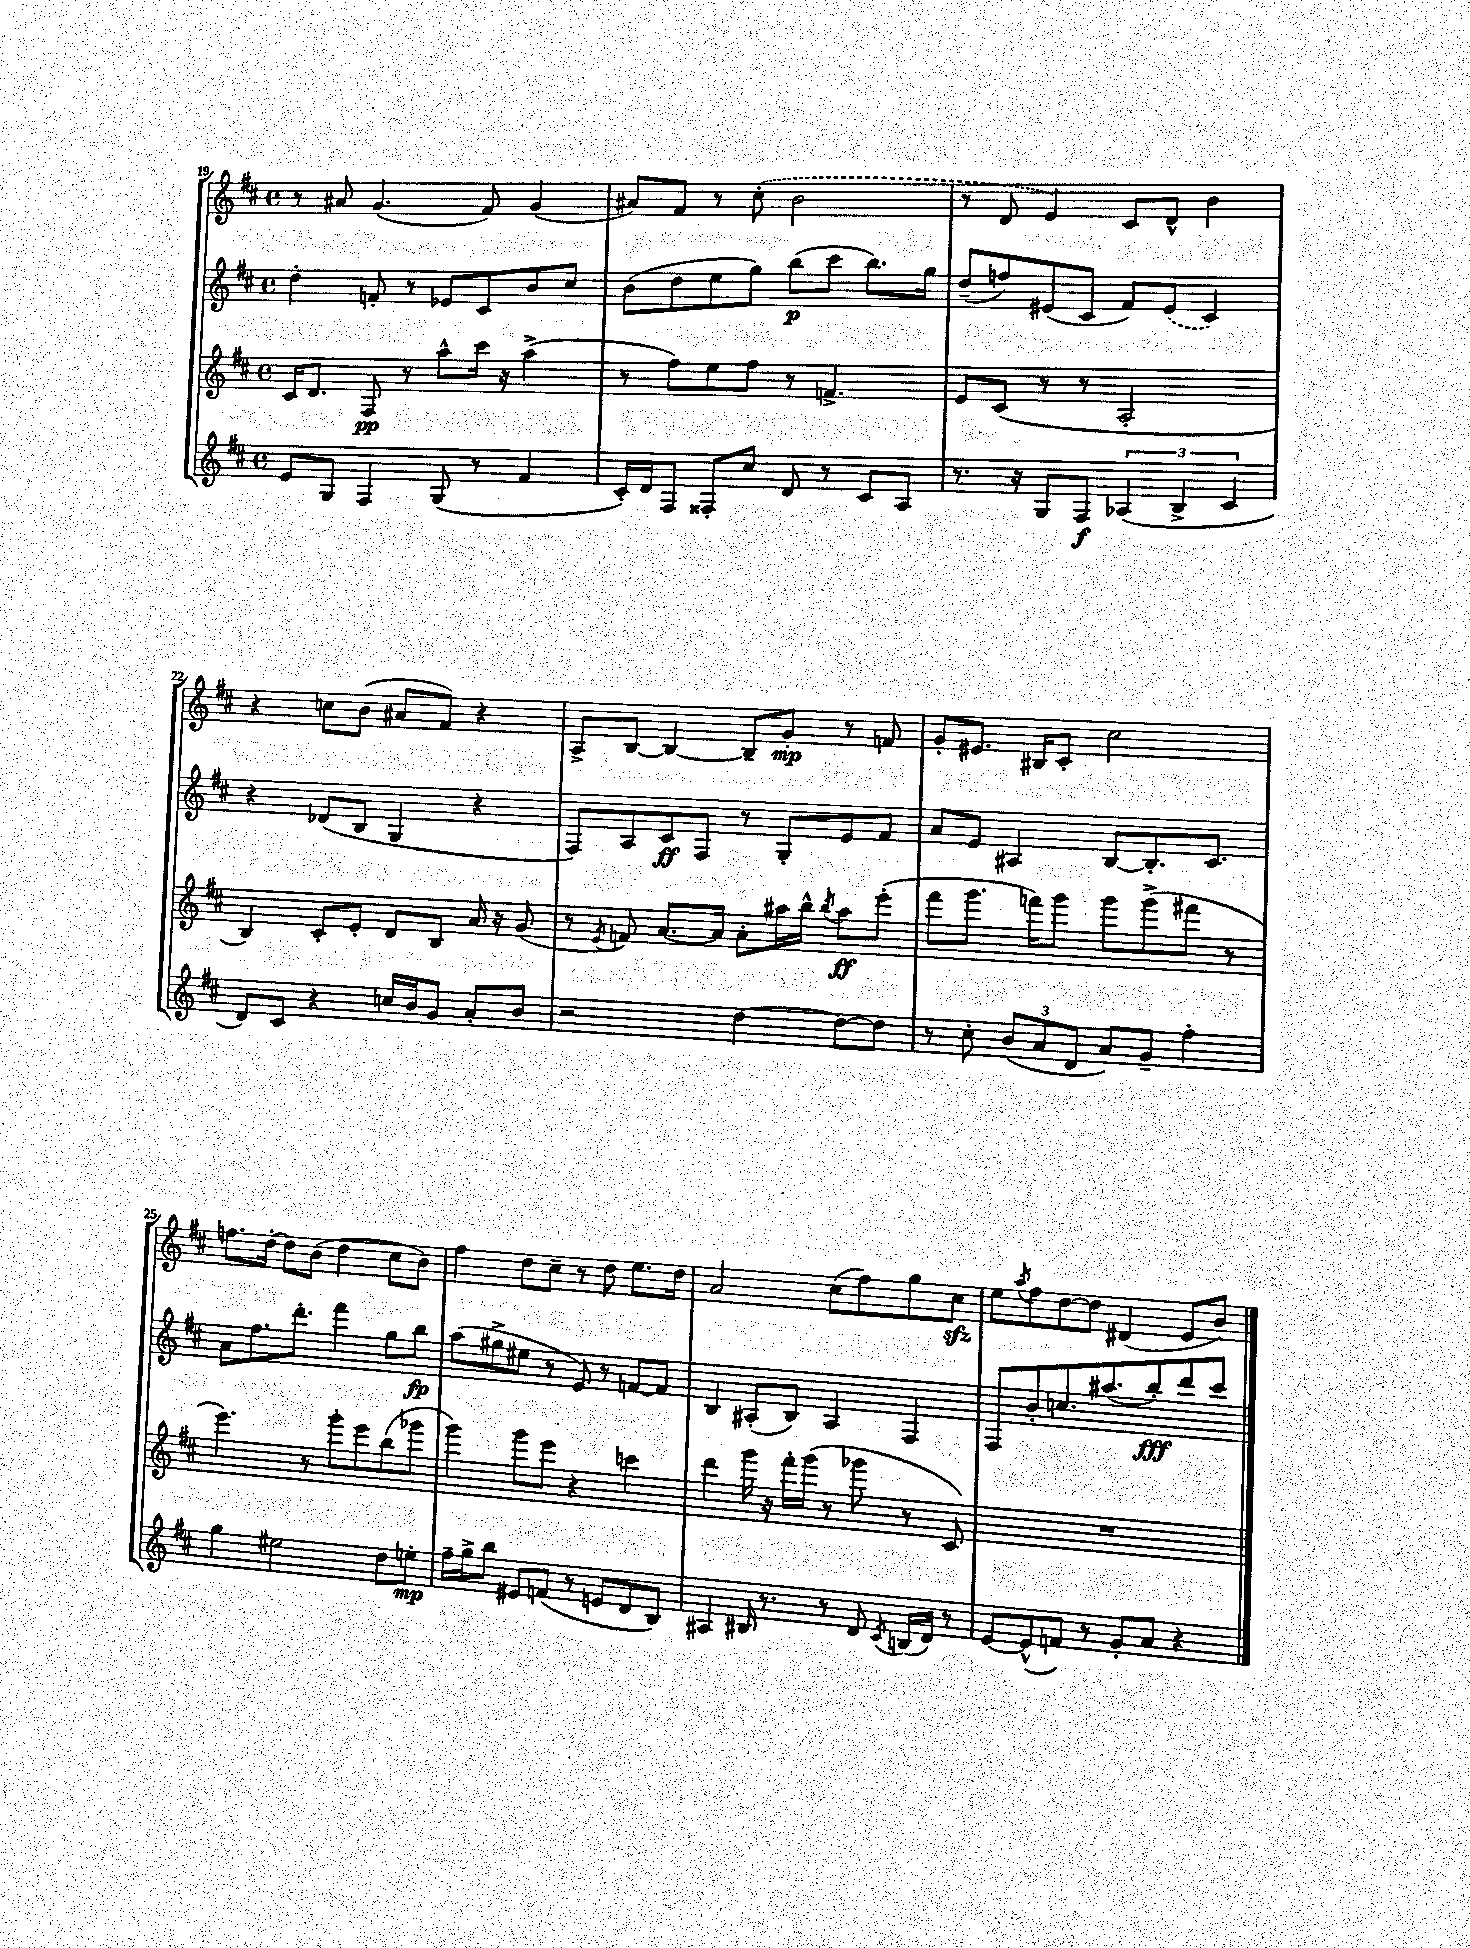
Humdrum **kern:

**kern	**dynam	**kern	**dynam	**kern	**dynam	**kern	**dynam
*part4	*part4	*part3	*part3	*part2	*part2	*part1	*part1
*staff4	*staff4	*staff3	*staff3	*staff2	*staff2	*staff1	*staff1
*clefG2	*	*clefG2	*	*clefG2	*	*clefG2	*
*k[f#c#]	*	*k[f#c#]	*	*k[f#c#]	*	*k[f#c#]	*
*M4/4	*	*M4/4	*	*M4/4	*	*M4/4	*
*met(c)	*	*met(c)	*	*met(c)	*	*met(c)	*
=19	=19	=19	=19	=19	=19	=19	=19
8e/L	.	16c#/KL	.	4dd'\	.	8r	.
.	.	8.d/J	.	.	.	.	.
8G/J	.	.	.	.	.	8a#X/	.
4F#/	.	8F#/	pp	8fn'/	.	(4.g/	.
.	.	8r	.	8r	.	.	.
(8G/	.	8aa^^\L	.	8e-X/L	.	.	.
8r	.	16ccc#\Jk	.	8c#/	.	8f#/)	.
.	.	16r	.	.	.	.	.
4f#/	.	(4aa^\	.	8b/	.	(4g/	.
.	.	.	.	8cc#/J	.	.	.
=20	=20	=20	=20	=20	=20	=20	=20
16c#'/LL)	.	8r	.	(8b\L	.	8a#X/L)	.
16d/J	.	.	.	.	.	.	.
8F#/J	.	8ff#\L)	.	8dd\	.	8f#/J	.
8F##X'/L	.	8ee\	.	8ee\	.	8r	.
8cc#/J	.	8ff#\J	.	8gg\J)	.	(8cc#'\	.
8d/	.	8r	.	(8bb\L	p	2b\	.
8r	.	4.fn^/	.	8ccc#\J	.	.	.
8c#/L	.	.	.	8.bb\L)	.	.	.
8A/J	.	.	.	.	.	.	.
.	.	.	.	16gg\Jk	.	.	.
=21	=21	=21	=21	=21	=21	=21	=21
8.r	.	8e/L	.	(8dd~/L	.	8r	.
.	.	(8c#/J	.	8ffn/)	.	8d/	.
16r	.	.	.	.	.	.	.
8G/L	.	8r	.	(8e#X/	.	4e/)	.
8F#/J	f	8r	.	8c#/J	.	.	.
(6A-X/	.	2A'/	.	8f#/L)	.	8c#/L	.
.	.	.	.	(8e#/J	.	8d^^/J	.
6B^/	.	.	.	.	.	.	.
.	.	.	.	4c#/)	.	4b\	.
6c#/	.	.	.	.	.	.	.
!!LO:LB:g=z
=22	=22	=22	=22	=22	=22	=22	=22
8d/L)	.	4B/)	.	4r	.	4r	.
8c#/J	.	.	.	.	.	.	.
4r	.	8c#'/L	.	(8d-X/L	.	8ccn\L	.
.	.	8e'/J	.	8B/J	.	(8b\J	.
16ccn/LL	.	8d/L	.	4G/	.	8a#X/L	.
16b/J	.	.	.	.	.	.	.
8g/J	.	8B/J	.	.	.	8f#/J)	.
8a'/L	.	16a/	.	4r	.	4r	.
.	.	16r	.	.	.	.	.
8b/J	.	(8g/	.	.	.	.	.
=23	=23	=23	=23	=23	=23	=23	=23
2r	.	8r	.	8F#/L)	.	8A^/L	.
.	.	8qe/	.	.	.	.	.
.	.	8fn/)	.	8A/	.	[8B/J	.
.	.	[8.a/L	.	8c#/	ff	4B/_	.
.	.	.	.	8F#/J	.	.	.
.	.	16a/Jk]	.	.	.	.	.
[4dd\	.	8a'\L	.	8r	.	8B~/L]	.
.	.	16aa#X\L	.	8G'/L	.	8g'/J	mp
.	.	16bb^^\JJ	.	.	.	.	.
.	.	8qbb/	.	.	.	.	.
8dd\L_	.	8aa#\L	ff	8e/	.	8r	.
8dd\J]	.	(8eee'\J	.	8f#/J	.	8fn/	.
=24	=24	=24	=24	=24	=24	=24	=24
8r	.	8fff#\L	.	8a/L	.	8g'/L	.
8cc#'\	.	8.ggg\J	.	8e/J	.	8.e#X/J	.
(12b/L	.	.	.	4A#X/	.	.	.
.	.	16fffn\KL)	.	.	.	16B#X/KL	.
12a/	.	.	.	.	.	.	.
.	.	8ggg\J	.	.	.	8c#'/J	.
12d/J	.	.	.	.	.	.	.
8a/L)	.	8ggg\L	.	[8B/L	.	2cc#\	.
8g~/J	.	(8ggg^\	.	8.B'/]	.	.	.
4ff#'\	.	8fff#X\J	.	.	.	.	.
.	.	.	.	8.c#/J	.	.	.
.	.	8r	.	.	.	.	.
!!LO:LB:g=z
=25	=25	=25	=25	=25	=25	=25	=25
4gg\	.	4.eee\)	.	8a\L	.	8.ffn\L	.
.	.	.	.	8.ff#\	.	.	.
.	.	.	.	.	.	[16dd'\Jk	.
2ee#X\	.	.	.	.	.	8dd\L]	.
.	.	.	.	8.ddd'\J	.	.	.
.	.	8r	.	.	.	(8b\J	.
.	.	8ggg'\L	.	4fff#\	.	4dd\	.
.	.	8eee\	.	.	.	.	.
8dd\L	.	(8bb\	.	8gg\L	.	8cc#\L	.
8een'\J	mp	8ggg-X\J	.	8bb\J	fp	8b\J)	.
=26	=26	=26	=26	=26	=26	=26	=26
16ff#~\LL	.	4ggg\)	.	(8aa\L	.	4ff#\	.
16gg^\J	.	.	.	.	.	.	.
8bb\J	.	.	.	8gg#X^\	.	.	.
8e#X/L	.	8ggg\L	.	8ee#X\J	.	8dd\L	.
(8fn/J	.	8eee\J	.	8r	.	8cc#~\J	.
8r	.	4r	.	8e/)	.	8r	.
8en/L	.	.	.	8r	.	8dd\	.
8d/	.	4cccn\	.	[8fn/L	.	8.ee\L	.
8B/J)	.	.	.	8f/J]	.	.	.
.	.	.	.	.	.	16dd\Jk	.
=27	=27	=27	=27	=27	=27	=27	=27
4A#X/	.	4ddd\	.	4B/	.	2a/	.
16B#X/	.	16ggg\	.	(8A#X'/L	.	.	.
8.r	.	16r	.	.	.	.	.
.	.	16fff#'\LL	.	8B/J)	.	.	.
.	.	(16ggg\JJ	.	.	.	.	.
8r	.	8r	.	4A#/	.	(8cc#\L	.
8d/	.	8ggg-X\	.	.	.	8ff#\)	.
8qc#/	.	.	.	.	.	.	.
(16Bn/LL	.	8r	.	4F#/	.	8gg\	.
16d/JJ)	.	.	.	.	.	.	.
8r	.	8c#/)	.	.	.	8cc#zz\J	.
=28	=28	=28	=28	=28	=28	=28	=28
[8e/L	.	1r	.	8F#/L	.	8ee\L	.
.	.	.	.	.	.	8qaa/	.
(8e^^/]	.	.	.	8b'/	.	8ff#\	.
8fn/J)	.	.	.	8.ccn/	.	[8dd\	.
8r	.	.	.	.	.	8dd\J]	.
.	.	.	.	(8.aa#X/	.	.	.
8g'/L	.	.	.	.	.	(4d#X/	.
8a/J	.	.	.	8bb'/)	fff	.	.
4r	.	.	.	8ddd/	.	8e/L	.
.	.	.	.	8ccc#/J	.	8b/J)	.
==	==	==	==	==	==	==	==
*-	*-	*-	*-	*-	*-	*-	*-
